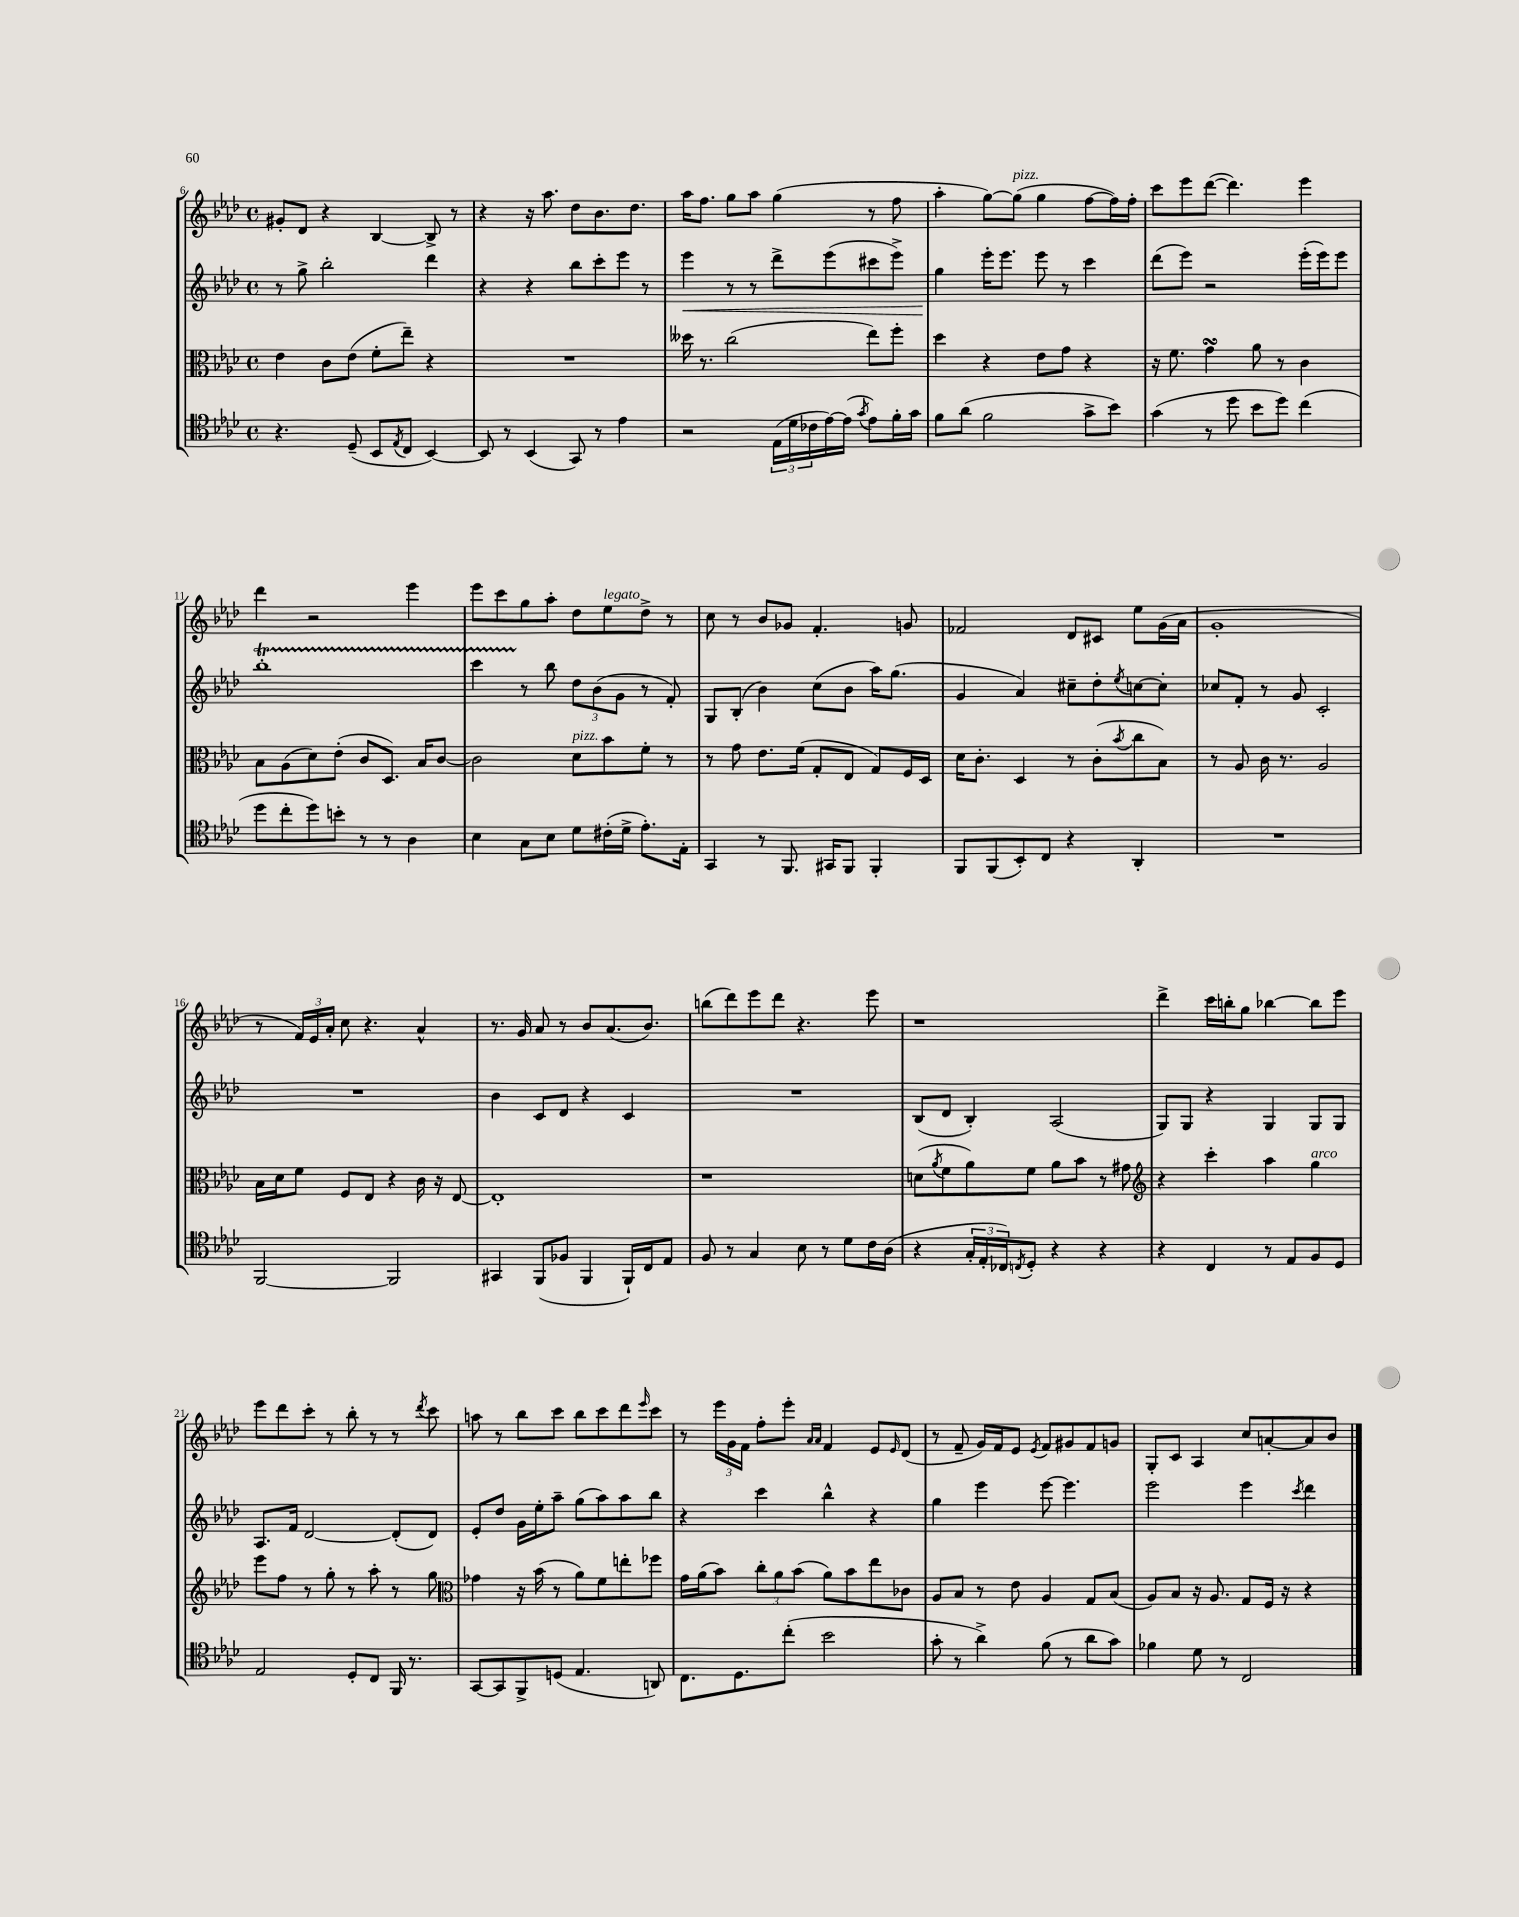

**kern	**kern	**kern	**dynam	**kern
*part4	*part3	*part2	*part2	*part1
*staff4	*staff3	*staff2	*staff2	*staff1
*clefC4	*clefC3	*clefG2	*	*clefG2
*k[b-e-a-d-]	*k[b-e-a-d-]	*k[b-e-a-d-]	*	*k[b-e-a-d-]
*M4/4	*M4/4	*M4/4	*	*M4/4
*met(c)	*met(c)	*met(c)	*	*met(c)
=6	=6	=6	=6	=6
4.r	4e-\	8r	.	8g#X'/L
.	.	8gg^\	.	8d-/J
.	8c\L	2bb-'\	.	4r
(8D-~/	(8e-\J	.	.	.
8BB-/L	8f'\L	.	.	[4B-/
8qE-/	.	.	.	.
8C/J	8ee-~\J)	.	.	.
[4BB-/)	4r	4ddd-\	.	8B-^/]
.	.	.	.	8r
=7	=7	=7	=7	=7
8BB-/]	1r	4r	.	4r
8r	.	.	.	.
(4BB-/	.	4r	.	16r
.	.	.	.	8.aa-\
8GG/)	.	8bb-\L	.	8dd-\L
8r	.	8ccc'\	.	8.b-\
4e-\	.	8eee-\J	.	.
.	.	.	.	8.dd-\J
.	.	8r	.	.
=8	=8	=8	=8	=8
!	!	!	!LO:HP:b	!
2r	16dd--X\	4eee-\	<	16aa-\KL
.	8.r	.	.	8.ff\J
.	(2cc\	8r	.	8gg\L
.	.	8r	.	8aa-\J
(24E-\LL	.	8ddd-^\L	.	(4gg\
24d-\	.	.	.	.
24c-X\	.	.	.	.
[16e-\)	.	(8eee-\	.	.
(16e-\JJ]	.	.	.	.
8qg/	.	.	.	.
8e-\L)	8ee-\L)	8ccc#X\	.	8r
16f'\L	8ff'\J	8eee-^\J)	.	8ff\
16g\JJ	.	.	.	.
=9	=9	=9	=9	=9
8f\L	4dd-\	4gg\	.	4aa-'\
(8a-\J	.	.	.	.
2f\	4r	16eee-'\KL	[	[8gg\L)
.	.	8.eee-\J	.	.
!	!	!	!	!LO:TX:a:i:t=pizz.
.	.	.	.	(8gg\J]
.	8e-\L	8eee-\	.	4gg\
.	8g\J	8r	.	.
8g^\L	4r	4ccc\	.	[8ff\L
8b-\J)	.	.	.	16ff\L])
.	.	.	.	16ff'\JJ
=10	=10	=10	=10	=10
(4g\	16r	(8ddd-\L	.	8ccc\L
.	8.f\	.	.	.
.	.	8eee-\J)	.	8eee-\
8r	4gsSsS\	2r	.	([8ddd-\J
8dd-\	.	.	.	4.ddd-\])
8b-\L	8a-\	.	.	.
8dd-\J)	8r	.	.	.
(4cc\	4c\	(16eee-'\LL	.	4eee-\
.	.	16eee-\J)	.	.
.	.	8eee-\J	.	.
!!LO:LB:g=z
=11	=11	=11	=11	=11
8dd-\L	8B-\L	1bb-T'	.	4ddd-\
8cc'\	(8A-\	.	.	.
8dd-\)	8d-\)	.	.	2r
8bn'\J	(8e-'\J	.	.	.
8r	8c/L	.	.	.
8r	8.D-/J)	.	.	.
4A-\	.	.	.	4eee-\
.	16B-/KL	.	.	.
.	[8c/J	.	.	.
=12	=12	=12	=12	=12
4B-\	2c\]	4cccTTT\	.	8eee-\L
.	.	.	.	8ccc\
8G\L	.	8r	.	8gg\
8B-\J	.	8bb-\	.	8aa-'\J
!	!LO:TX:a:i:t=pizz.	!	!	!
8d-\L	8d-\L	12dd-\L	.	8dd-\L
.	.	(12b-\	.	.
!	!	!	!	!LO:TX:a:i:t=legato
(16c#X'\L	8b-\	.	.	8ee-\
.	.	12g\J	.	.
16d-^\JJ	.	.	.	.
8.e-'\L)	8f'\J	8r	.	8dd-^\J
.	8r	8f'/)	.	8r
16E-'\Jk	.	.	.	.
=13	=13	=13	=13	=13
4GG/	8r	8G/L	.	8cc\
.	8g\	(8B-'/J	.	8r
8r	8.e-\L	4b-\)	.	8b-/L
8.FF/	.	.	.	8g-X/J
.	(16f\Jk	.	.	.
.	8G'/L	(8cc\L	.	4.f'/
16GG#X/KL	.	.	.	.
8FF/J	8E-/J	8b-\J	.	.
4FF'/	8G/L)	16aa-\KL)	.	.
.	.	(8.gg\J	.	.
.	16F/L	.	.	8gn/
.	16D-/JJ	.	.	.
=14	=14	=14	=14	=14
8FF/L	16d-\KL	4g/	.	2f-X/
.	8.c'\J	.	.	.
(8FF/	.	.	.	.
8BB-'/)	4D-/	4a-/)	.	.
8C/J	.	.	.	.
4r	8r	8cc#X~\L	.	8d-/L
.	(8c'\L	8dd-'\	.	8c#X/J
.	8qb-/	8qee-/	.	.
4AA-'/	8cc\	[8ccn\	.	8ee-\L
.	8B-\J)	8cc'\J]	.	(16g\L
.	.	.	.	16a-\JJ
=15	=15	=15	=15	=15
1r	8r	8cc-X/L	.	1g'
.	8A-/	8f'/J	.	.
.	16c\	8r	.	.
.	8.r	.	.	.
.	.	8g/	.	.
.	2A-/	2c'/	.	.
!!LO:LB:g=z
=16	=16	=16	=16	=16
[2FF/	16B-\LL	1r	.	8r
.	16d-\J	.	.	.
.	8f\J	.	.	24f/LL)
.	.	.	.	24e-/
.	.	.	.	24a-'/JJ
.	8F/L	.	.	8cc\
.	8E-/J	.	.	4.r
2FF/]	4r	.	.	.
.	16c\	.	.	4a-^^/
.	16r	.	.	.
.	[8E-/	.	.	.
=17	=17	=17	=17	=17
4GG#X/	1E-']	4b-\	.	8.r
.	.	.	.	16g/
(8FF/L	.	8c/L	.	8a-/
8F-X/J	.	8d-/J	.	8r
4FF/	.	4r	.	8b-/L
.	.	.	.	(8.a-/
16FF`/LL)	.	4c/	.	.
16C/J	.	.	.	8.b-/J)
8E-/J	.	.	.	.
=18	=18	=18	=18	=18
8F/	1r	1r	.	(8bbn\L
8r	.	.	.	8ddd-\)
4G/	.	.	.	8eee-\
.	.	.	.	8ddd-\J
8B-\	.	.	.	4.r
8r	.	.	.	.
8d-\L	.	.	.	.
16c\L	.	.	.	8eee-\
(16A-\JJ	.	.	.	.
=19	=19	=19	=19	=19
4r	(8dn\L	(8B-/L	.	1r
.	8qa-/	.	.	.
.	8f\	8d-/J	.	.
24G'/LL	8a-\)	4B-'/)	.	.
24E-'/	.	.	.	.
24C-X/J)	.	.	.	.
8qCn/	.	.	.	.
8D-'/J	8f\J	.	.	.
4r	8a-\L	(2A-/	.	.
.	8b-\J	.	.	.
4r	8r	.	.	.
.	8g#X\	.	.	.
=20	=20	=20	=20	=20
*	*clefG2	*	*	*
4r	4r	8G/L)	.	4ddd-^\
.	.	8G/J	.	.
4C/	4ccc'\	4r	.	16ccc\LL
.	.	.	.	16bbn'\J
.	.	.	.	8gg\J
8r	4aa-\	4G/	.	[4bb-X\
8E-/L	.	.	.	.
!	!LO:TX:a:i:t=arco	!	!	!
8F/	4gg\	8G/L	.	8bb-\L]
8D-/J	.	8G/J	.	8eee-\J
!!LO:LB:g=z
=21	=21	=21	=21	=21
2E-/	8eee-\L	8.A-/L	.	8eee-\L
.	8ff\J	.	.	8ddd-\
.	.	16f/Jk	.	.
.	8r	[2d-/	.	8ccc'\J
.	8gg'\	.	.	8r
8D-'/L	8r	.	.	8bb-'\
8C/J	8aa-'\	.	.	8r
16FF/	8r	(8d-'/L]	.	8r
8.r	.	.	.	.
.	.	.	.	8qddd-/
.	8gg\	8d-/J)	.	8ccc\
=22	=22	=22	=22	=22
*	*clefC3	*	*	*
[8GG/L	4g-X\	8e-'/L	.	8aan\
8GG/]	.	8dd-/J	.	8r
8FF^/	16r	16g\LL	.	8bb-\L
.	(16b-\	16ee-'\J	.	.
(8Dn/J	8r	8aa-~\J	.	8ccc\J
4.E-/	8a-\L)	(8gg\L	.	8bb-\L
.	8f\	8aa-\)	.	8ccc\
.	8een'\	8aa-\	.	8ddd-\
.	.	.	.	16qqeee-/
8AAn/)	8ff-X\J	8bb-\J	.	8ccc\J
=23	=23	=23	=23	=23
8.C\L	16g\LL	4r	.	8r
.	(16a-\J	.	.	.
.	8b-\J)	.	.	24eee-\LL
.	.	.	.	24g\
8.D-\	.	.	.	.
.	.	.	.	24f\JJ
.	12cc'\L	4ccc\	.	8ff'\L
.	12a-\	.	.	.
(8cc'\J	.	.	.	8eee-'\J
.	(12b-\J	.	.	.
.	.	.	.	16qqa-/LL
.	.	.	.	16qqa-/JJ
2b-\	8a-\L)	4bb-^^\	.	4f/
.	8b-\	.	.	.
.	8ee-\	4r	.	8e-/L
.	.	.	.	16qqe-/
.	8c-X\J	.	.	(8d-/J
=24	=24	=24	=24	=24
8g'\	8A-/L	4gg\	.	8r
8r	8B-/J	.	.	8f~/
4a-^\)	8r	4eee-\	.	16g/LL)
.	.	.	.	16f/J
.	8e-\	.	.	8e-/J
.	.	.	.	8qe-/
(8f\	4A-/	[8eee-\	.	8f/L
8r	.	4.eee-\]	.	8g#X/
8a-\L	8G/L	.	.	8f/
8g\J)	(8B-/J	.	.	8gn/J
=25	=25	=25	=25	=25
4f-X\	8A-/L)	2eee-\	.	8G'/L
.	8B-/J	.	.	8c/J
8d-\	16r	.	.	4A-/
.	8.A-/	.	.	.
8r	.	.	.	.
2C/	8G/L	4eee-\	.	8cc/L
.	16F/Jk	.	.	[8an'/
.	16r	.	.	.
.	.	8qccc/	.	.
.	4r	4ddd-\	.	8a/]
.	.	.	.	8b-/J
==	==	==	==	==
*-	*-	*-	*-	*-
